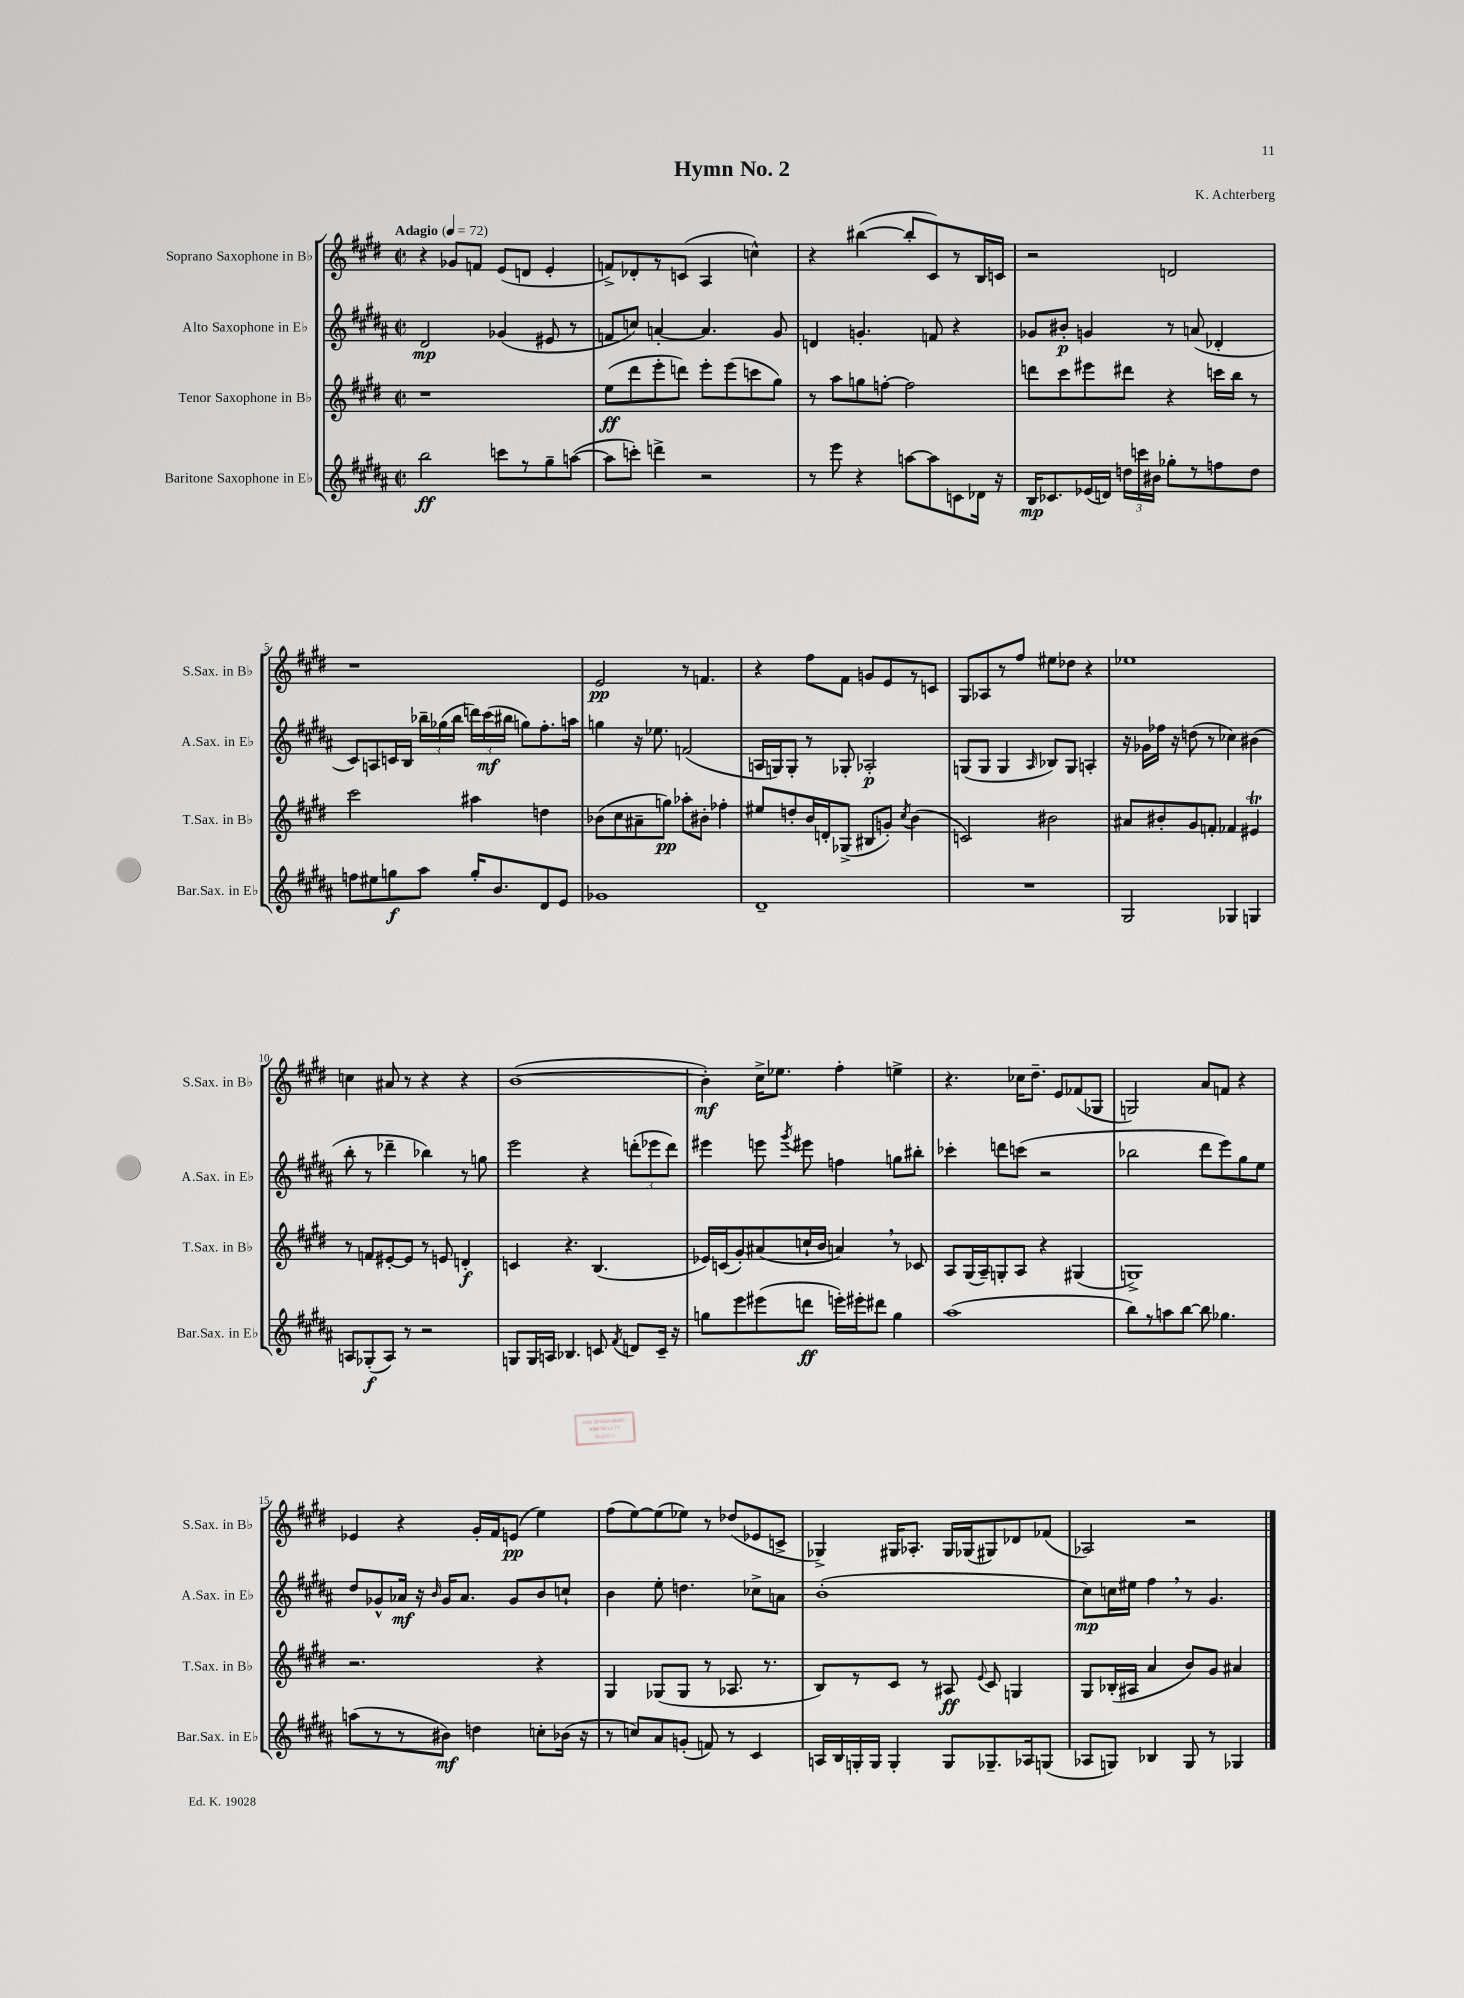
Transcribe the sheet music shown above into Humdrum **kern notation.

**kern	**dynam	**kern	**dynam	**kern	**dynam	**kern	**dynam
*part4	*part4	*part3	*part3	*part2	*part2	*part1	*part1
*staff4	*staff4	*staff3	*staff3	*staff2	*staff2	*staff1	*staff1
*I"Baritone Saxophone in E♭	*	*I"Tenor Saxophone in B♭	*	*I"Alto Saxophone in E♭	*	*I"Soprano Saxophone in B♭	*
*I'Bar.Sax. in E♭	*	*I'T.Sax. in B♭	*	*I'A.Sax. in E♭	*	*I'S.Sax. in B♭	*
*clefG2	*	*clefG2	*	*clefG2	*	*clefG2	*
*k[f#c#g#d#a#]	*	*k[f#c#g#d#]	*	*k[f#c#g#d#a#]	*	*k[f#c#g#d#]	*
*M2/2	*	*M2/2	*	*M2/2	*	*M2/2	*
*met(c|)	*	*met(c|)	*	*met(c|)	*	*met(c|)	*
*MM72	*	*MM72	*	*MM72	*	*MM72	*
=1	=1	=1	=1	=1	=1	=1	=1
!	!	!	!	!	!	!LO:TX:a:B:t=Adagio	!
2bb\	ff	1r	.	2d#/	mp	4r	.
.	.	.	.	.	.	8g-X/L	.
.	.	.	.	.	.	8fn/J	.
8cccn\L	.	.	.	(4g-X/	.	(8e/L	.
8r	.	.	.	.	.	8dn/J	.
8gg#~\	.	.	.	8e#X/	.	4e'/	.
([8aan\J	.	.	.	8r	.	.	.
=2	=2	=2	=2	=2	=2	=2	=2
8aa\L]	.	(8ee\L	ff	8fn/L	.	8fn^/L)	.
8cccn'\J)	.	8ddd#\	.	8ccn/J)	.	8d-X'/	.
4dddn^\	.	8eee'\	.	[4an'/	.	8r	.
.	.	8dddn\J)	.	.	.	(8cn/J	.
2r	.	8eee'\L	.	4.a/]	.	4A/	.
.	.	(8eee\	.	.	.	.	.
.	.	8cccn\	.	.	.	4ccn^^\)	.
.	.	8gg#\J)	.	8g#/	.	.	.
=3	=3	=3	=3	=3	=3	=3	=3
8r	.	8r	.	4dn/	.	4r	.
8eee\	.	8aa\L	.	.	.	.	.
4r	.	8ggn\	.	4.gn'/	.	([4bb#X\	.
.	.	[8ffn'\J	.	.	.	.	.
[8aan\L	.	2ff\]	.	.	.	8bb#'/L]	.
8aa\]	.	.	.	8fn/	.	8c#/)	.
8cn\	.	.	.	4r	.	8r	.
16d-X\Jk	.	.	.	.	.	16B/L	.
16r	.	.	.	.	.	16cn/JJ	.
=4	=4	=4	=4	=4	=4	=4	=4
16B/KL	mp	8dddn\L	.	8g-X/L	.	2r	.
8.c-X/	.	.	.	.	.	.	.
.	.	8ccc#\	.	8b#X'/J	p	.	.
(16e-X/L	.	8eee#X\	.	4gn/	.	.	.
16dn/JJ)	.	.	.	.	.	.	.
24ddn\LL	.	8ddd#X\J	.	.	.	.	.
24cccn\	.	.	.	.	.	.	.
24b#X\JJ	.	.	.	.	.	.	.
8gg-X'\L	.	4r	.	8r	.	2dn/	.
8r	.	.	.	(8an/	.	.	.
8ffn\	.	16cccn\LL	.	4d-X'/	.	.	.
.	.	16bb\JJ	.	.	.	.	.
8dd\J	.	8r	.	.	.	.	.
!!LO:LB:g=z
=5	=5	=5	=5	=5	=5	=5	=5
8ffn\L	.	2ccc#\	.	8c#/L)	.	1r	.
8ee#X\	.	.	.	8An/	.	.	.
8ggn\	f	.	.	16cn/L	.	.	.
.	.	.	.	16B/JJ	.	.	.
8aa#\J	.	.	.	24bb-X~\LL	.	.	.
.	.	.	.	(24gg-X\	.	.	.
.	.	.	.	24bb-\JJ	.	.	.
16gg'/KL	.	4aa#X\	.	24dddn\LL)	.	.	.
.	.	.	.	(24ccc#\	mf	.	.
8.b/	.	.	.	.	.	.	.
.	.	.	.	24bb#X\JJ	.	.	.
.	.	.	.	8ggn\L)	.	.	.
8d#/	.	4ddn\	.	8.ff#'\	.	.	.
8e/J	.	.	.	.	.	.	.
.	.	.	.	16aan\Jk	.	.	.
=6	=6	=6	=6	=6	=6	=6	=6
1g-X	.	(8b-X\L	.	4ggn\	.	2e/	pp
.	.	8cc#\	.	.	.	.	.
.	.	8a#X~\	.	16r	.	.	.
.	.	.	.	8.ee-X\	.	.	.
.	.	8ggn\J)	pp	.	.	.	.
.	.	8aa-X'\L	.	(2fn/	.	8r	.
.	.	8b#X'\J	.	.	.	4.fn/	.
.	.	4ff-X'\	.	.	.	.	.
=7	=7	=7	=7	=7	=7	=7	=7
1d#~	.	8ee#X/L	.	16An/LL	.	4r	.
.	.	.	.	16Gn/J)	.	.	.
.	.	8ddn'/	.	8G'/J	.	.	.
.	.	16b/L	.	8r	.	8ff#\L	.
.	.	16dn'/J	.	.	.	.	.
.	.	(8G-X^/J	.	8G-X'/	.	8f#\J	.
.	.	8B#X/L	.	2A-X'/	p	8gn/L	.
.	.	8gn'/J)	.	.	.	8e/	.
.	.	8qcc#/	.	.	.	.	.
.	.	(4b\	.	.	.	8r	.
.	.	.	.	.	.	8cn/J	.
=8	=8	=8	=8	=8	=8	=8	=8
1r	.	2cn/)	.	(8Gn/L	.	8G#/L	.
.	.	.	.	8G/J	.	8A-X/	.
.	.	.	.	4G/	.	8r	.
.	.	.	.	.	.	8ff#/J	.
.	.	.	.	16qqA#/	.	.	.
.	.	2b#X\	.	8B-X/L)	.	8ee#X\L	.
.	.	.	.	8G/J	.	8dd-X\J	.
.	.	.	.	4An'/	.	4r	.
=9	=9	=9	=9	=9	=9	=9	=9
2G#/	.	8a#X/L	.	16r	.	1ee-X	.
.	.	.	.	16g-X\LL	.	.	.
.	.	8b#X'/	.	16ff-X\JJ	.	.	.
.	.	.	.	16r	.	.	.
.	.	8g#/	.	(8ddn\	.	.	.
.	.	8fn'/J	.	8r	.	.	.
4G-X/	.	4f-X/	.	4cc-X\)	.	.	.
4Gn/	.	4e#Xt/	.	(4b#X\	.	.	.
!!LO:LB:g=z
=10	=10	=10	=10	=10	=10	=10	=10
8An/L	.	8r	.	8bb'\	.	4ccn\	.
(8G-X'/	f	8fn/L	.	8r	.	.	.
8A/J)	.	[8e#X'/	.	4ddd-X~\	.	8a#X/	.
8r	.	8e#/J]	.	.	.	8r	.
2r	.	8r	.	4bb-X\)	.	4r	.
.	.	8en/	.	.	.	.	.
.	.	4dn'/	f	8r	.	4r	.
.	.	.	.	8ggn\	.	.	.
=11	=11	=11	=11	=11	=11	=11	=11
8Gn/L	.	4cn/	.	2eee\	.	([1b	.
16G/L	.	.	.	.	.	.	.
16An/JJ	.	.	.	.	.	.	.
4.B-X/	.	4.r	.	.	.	.	.
.	.	.	.	4r	.	.	.
8cn/	.	(4.B/	.	.	.	.	.
8qf#/	.	.	.	.	.	.	.
8dn/L	.	.	.	(12dddn'\L	.	.	.
.	.	.	.	12eee-X\	.	.	.
16c~/Jk	.	.	.	.	.	.	.
.	.	.	.	12ddd\J)	.	.	.
16r	.	.	.	.	.	.	.
=12	=12	=12	=12	=12	=12	=12	=12
8ggn\L	.	16e-X/LL)	.	4eee#X\	.	4b'\])	mf
.	.	(16cn/J	.	.	.	.	.
8eee\	.	8g#'/)	.	.	.	.	.
(8eee#X\	.	(8a#X/	.	8eeen\	.	16cc#^\KL	.
.	.	.	.	.	.	8.ee-X\J	.
.	.	.	.	8qggg#/	.	.	.
8dddn\J	ff	16ccn`/L	.	8eee#X\	.	.	.
.	.	16b/JJ	.	.	.	.	.
16eeen'\LL)	.	4an,/)	.	4ffn\	.	4ff#'\	.
16eee#X'\J	.	.	.	.	.	.	.
8ddd#X\J	.	.	.	.	.	.	.
4gg\	.	8r	.	8ggn\L	.	4een^\	.
.	.	8c-X/	.	8bb#X'\J	.	.	.
=13	=13	=13	=13	=13	=13	=13	=13
(1aa#	.	8A/L	.	4ccc-X'\	.	4.r	.
.	.	(16G#/L	.	.	.	.	.
.	.	16A~/J)	.	.	.	.	.
.	.	8Gn'/	.	8dddn\L	.	.	.
.	.	8A/J	.	(8cccn\J	.	16cc-X\KL	.
.	.	.	.	.	.	8.dd#~\J	.
.	.	4r	.	2r	.	.	.
.	.	.	.	.	.	8e/L	.
.	.	(4G#X/	.	.	.	(8f-X/	.
.	.	.	.	.	.	8G-X/J	.
=14	=14	=14	=14	=14	=14	=14	=14
8bb\L)	.	1Gn^)	.	2bb-X\	.	2Gn/)	.
8r	.	.	.	.	.	.	.
8aan\	.	.	.	.	.	.	.
[8bb\J	.	.	.	.	.	.	.
8bb\]	.	.	.	8ddd#\L	.	8a/L	.
4.gg-X\	.	.	.	8eee\)	.	8fn/J	.
.	.	.	.	8gg#\	.	4r	.
.	.	.	.	8ee\J	.	.	.
!!LO:LB:g=z
=15	=15	=15	=15	=15	=15	=15	=15
(8aan\L	.	2.r	.	8dd#/L	.	4e-X/	.
8r	.	.	.	8g-X^^/	.	.	.
8r	.	.	.	16a-X/Jk	mf	4r	.
.	.	.	.	16r	.	.	.
.	.	.	.	16qqb/	.	.	.
8b#X\J)	mf	.	.	16g-/KL	.	.	.
.	.	.	.	8.a-/J	.	.	.
4ddn\	.	.	.	.	.	16g#'/LL	.
.	.	.	.	.	.	16f#/J	.
.	.	.	.	8g-/L	.	(8en/J	pp
8ccn'\L	.	4r	.	8b/	.	4ee\)	.
(16b-X\Jk	.	.	.	8ccn`/J	.	.	.
16r	.	.	.	.	.	.	.
=16	=16	=16	=16	=16	=16	=16	=16
8r	.	4G#/	.	4b\	.	(8ff#\L	.
8ccn/L)	.	.	.	.	.	[8ee\)	.
8a#/	.	(8G-X/L	.	8ee'\	.	(8ee\]	.
(8gn'/J	.	8G-/J	.	4.ddn\	.	8ee-X\J)	.
8fn/)	.	8r	.	.	.	8r	.
8r	.	8.A-X/	.	.	.	(8dd-X/L	.
4c#/	.	.	.	8cc-X^\L	.	8e-X/	.
.	.	8.r	.	.	.	.	.
.	.	.	.	8an\J	.	8cn^/J	.
=17	=17	=17	=17	=17	=17	=17	=17
16An/LL	.	8B/L)	.	(1b'	.	4G-X^/)	.
16B/	.	.	.	.	.	.	.
16Gn'/	.	8r	.	.	.	.	.
16G/JJ	.	.	.	.	.	.	.
4G'/	.	8c#/J	.	.	.	16G#X/KL	.
.	.	.	.	.	.	8.A-X'/J	.
.	.	8r	.	.	.	.	.
8G/L	.	8A#X/	ff	.	.	16G#/LL	.
.	.	.	.	.	.	(16G-X/J	.
.	.	8qqe/	.	.	.	.	.
8.G-X~/	.	8c#/	.	.	.	8G#X/)	.
.	.	4Gn/	.	.	.	8d-X/	.
16A-X/k	.	.	.	.	.	.	.
(8Gn/J	.	.	.	.	.	(8f-X/J	.
=18	=18	=18	=18	=18	=18	=18	=18
8A-X/L	.	8G#/L	.	8cc#\L)	mp	2A-X/)	.
8Gn/J)	.	(16B-X'/L	.	16ccn\L	.	.	.
.	.	16A#X/JJ	.	16ee#X\JJ	.	.	.
4B-X/	.	4a/	.	4ff#,\	.	.	.
8G/	.	8b/L)	.	8r	.	2r	.
8r	.	8g#/J	.	4.g#/	.	.	.
4G-X/	.	4a#X/	.	.	.	.	.
==	==	==	==	==	==	==	==
*-	*-	*-	*-	*-	*-	*-	*-
